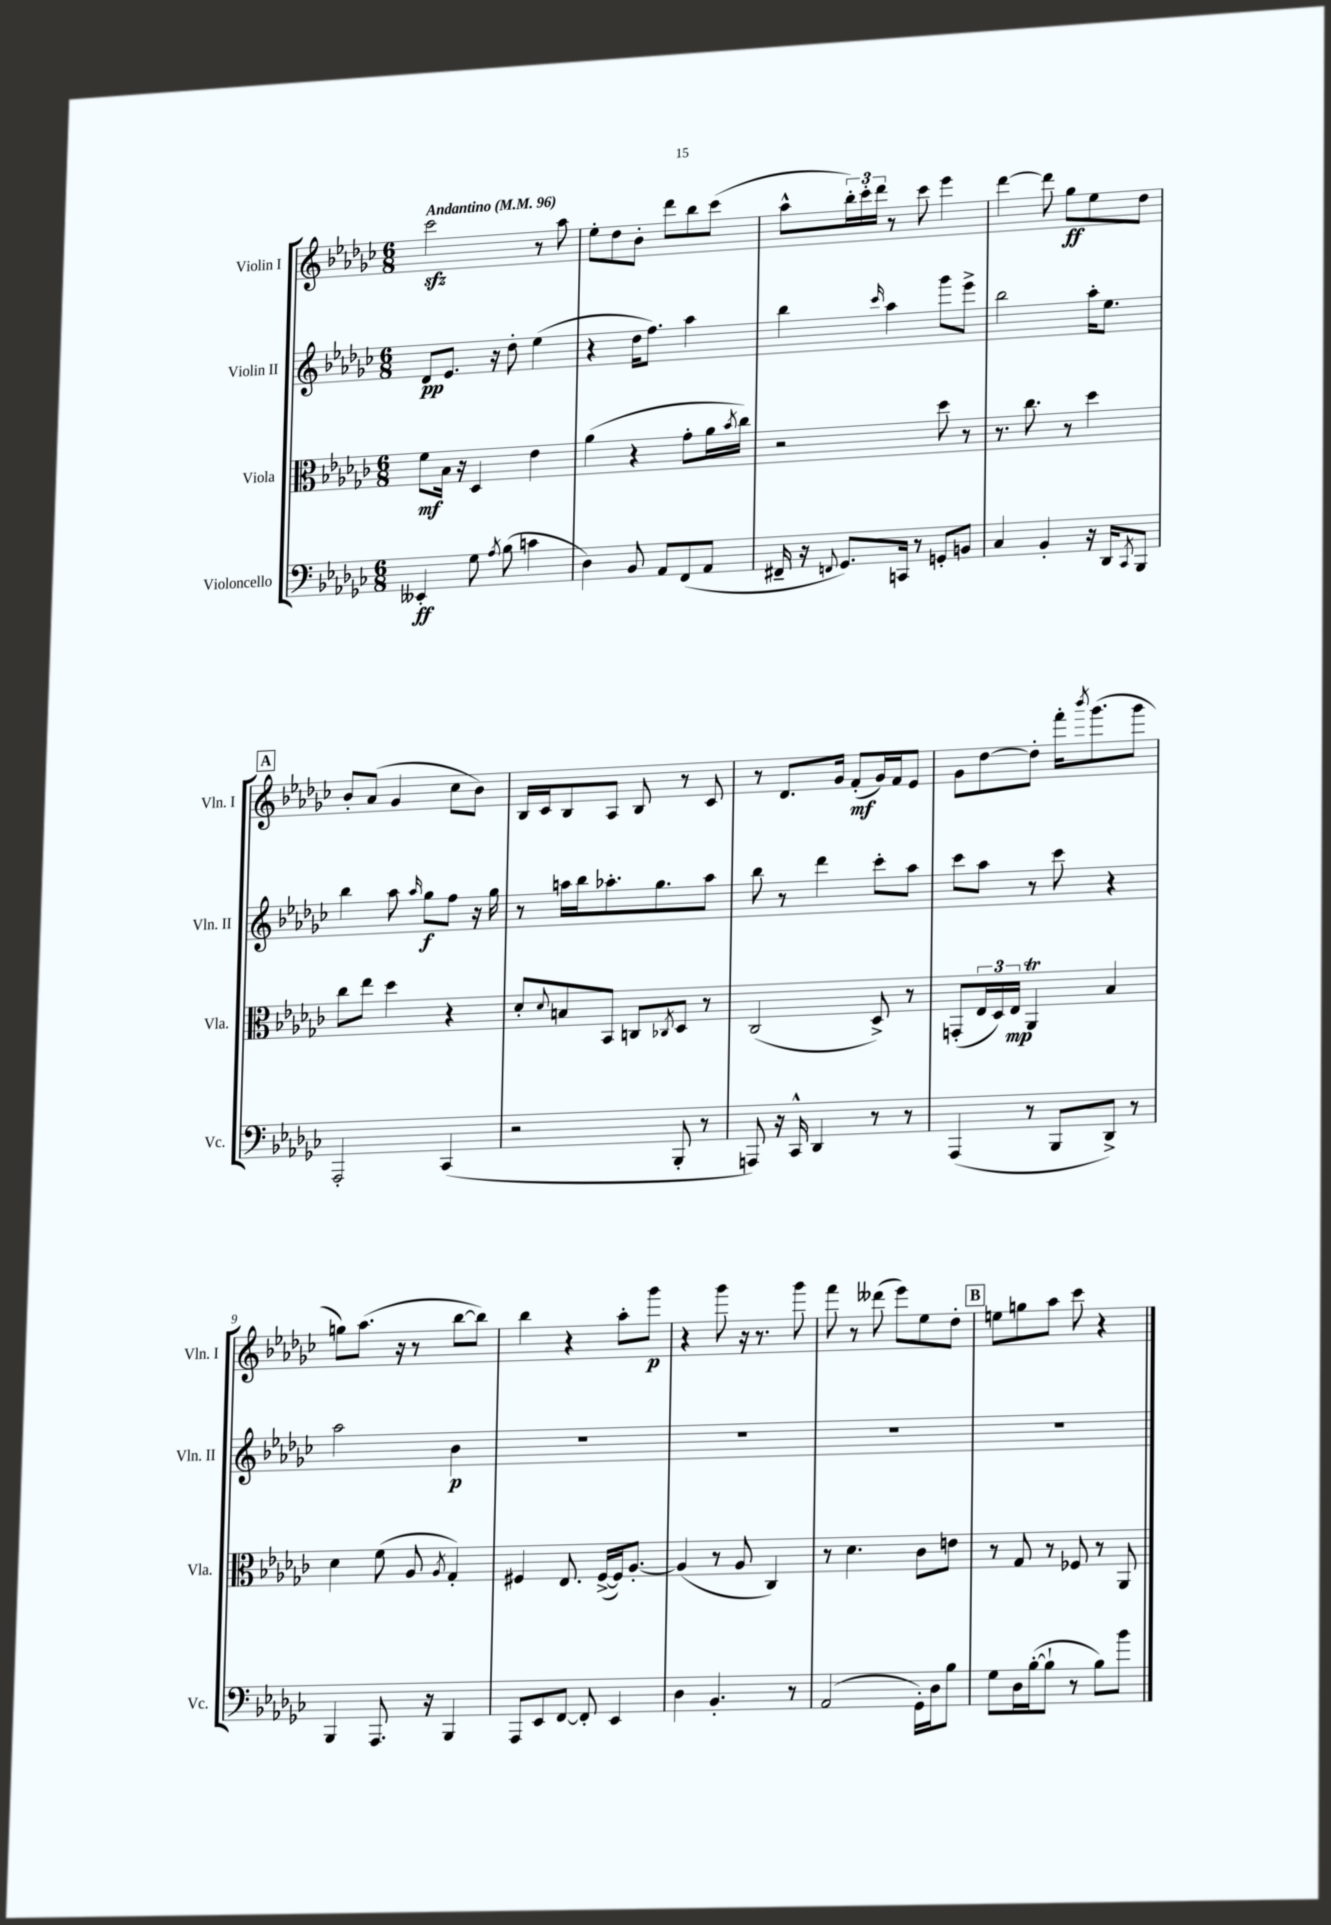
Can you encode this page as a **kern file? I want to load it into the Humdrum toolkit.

**kern	**dynam	**kern	**dynam	**kern	**dynam	**kern	**dynam
*part4	*part4	*part3	*part3	*part2	*part2	*part1	*part1
*staff4	*staff4	*staff3	*staff3	*staff2	*staff2	*staff1	*staff1
*I"Violoncello	*	*I"Viola	*	*I"Violin II	*	*I"Violin I	*
*I'Vc.	*	*I'Vla.	*	*I'Vln. II	*	*I'Vln. I	*
*clefF4	*	*clefC3	*	*clefG2	*	*clefG2	*
*k[b-e-a-d-g-c-]	*	*k[b-e-a-d-g-c-]	*	*k[b-e-a-d-g-c-]	*	*k[b-e-a-d-g-c-]	*
*M6/8	*	*M6/8	*	*M6/8	*	*M6/8	*
*MM96	*	*MM96	*	*MM96	*	*MM96	*
=1	=1	=1	=1	=1	=1	=1	=1
!	!	!	!	!	!	!LO:TX:a:B:t=Andantino	!
4EE--X'/	ff	8f\L	mf	8d-/L	pp	2ccc-zz\	.
.	.	16B-\Jk	.	8.e-/J	.	.	.
.	.	16r	.	.	.	.	.
8G-\	.	4D-/	.	.	.	.	.
.	.	.	.	16r	.	.	.
8qA-/	.	.	.	.	.	.	.
(8B-\	.	.	.	8dd-'\	.	.	.
4cn\	.	4e-\	.	(4ee-\	.	8r	.
.	.	.	.	.	.	8aa-\	.
=2	=2	=2	=2	=2	=2	=2	=2
4D-\)	.	(4a-\	.	4r	.	8ee-'\L	.
.	.	.	.	.	.	8dd-\	.
8BB-/	.	4r	.	16dd-\KL	.	8b-'\J	.
.	.	.	.	8.ff\J)	.	.	.
8AA-/L	.	.	.	.	.	8ddd-\L	.
(8FF/	.	8g-'\L	.	4aa-\	.	8bb-\	.
8AA-/J	.	16a-\L	.	.	.	(8ccc-\J	.
.	.	8qb-/	.	.	.	.	.
.	.	16cc-\JJ)	.	.	.	.	.
=3	=3	=3	=3	=3	=3	=3	=3
16FF#X~/	.	2r	.	4bb-\	.	8aa-^^\L	.
16r	.	.	.	.	.	.	.
8qqFFn/	.	.	.	.	.	.	.
8.GG-/L)	.	.	.	.	.	24bb-'\L)	.
.	.	.	.	.	.	24ccc-'\	.
.	.	.	.	.	.	24ddd-\JJ	.
.	.	.	.	16qqccc-/	.	.	.
.	.	.	.	4aa-\	.	8r	.
16CCn/Jk	.	.	.	.	.	.	.
8r	.	.	.	.	.	8ccc-\	.
8GGn'/L	.	8dd-\	.	8ggg-\L	.	4eee-\	.
8BBn/J	.	8r	.	8eee-^\J	.	.	.
=4	=4	=4	=4	=4	=4	=4	=4
4C-/	.	8.r	.	2bb-\	.	[4ddd-\	.
.	.	8.cc-\	.	.	.	.	.
4BB-'/	.	.	.	.	.	8ddd-\]	.
.	.	8r	.	.	.	8gg-\L	ff
16r	.	4dd-\	.	16aa-'\KL	.	8ee-\	.
16DD-/KL	.	.	.	8.ee-\J	.	.	.
8qCC-/	.	.	.	.	.	.	.
8BBB-/J	.	.	.	.	.	8dd-\J	.
!!LO:LB:g=z
!!LO:REH:place=s1:t=A
=5	=5	=5	=5	=5	=5	=5	=5
2AAA-'/	.	8cc-\L	.	4bb-\	.	8b-'/L	.
.	.	8ee-\J	.	.	.	(8a-/J	.
.	.	4dd-\	.	8aa-\	.	4g-/	.
.	.	.	.	16qqaa-/	.	.	.
.	.	.	.	8gg-\L	f	.	.
(4CC-/	.	4r	.	8ff\J	.	8cc-\L	.
.	.	.	.	16r	.	8b-\J)	.
.	.	.	.	16gg-\	.	.	.
=6	=6	=6	=6	=6	=6	=6	=6
2r	.	8d-'/L	.	8r	.	16B-/LL	.
.	.	.	.	.	.	16c-/J	.
.	.	8qqd-/	.	.	.	.	.
.	.	8Bn/	.	16aan\LL	.	8B-/	.
.	.	.	.	16bb-\J	.	.	.
.	.	8BB-/J	.	8.aa-X'\	.	8A-/J	.
.	.	8Cn/L	.	.	.	8B-/	.
.	.	.	.	8.gg-\	.	.	.
.	.	8qC-X/	.	.	.	.	.
8BBB-'/	.	8D-/J	.	.	.	8r	.
8r	.	8r	.	8aa-\J	.	8c-/	.
=7	=7	=7	=7	=7	=7	=7	=7
8AAAn/)	.	(2C-/	.	8bb-\	.	8r	.
16r	.	.	.	8r	.	8.d-/L	.
16CC-^^/	.	.	.	.	.	.	.
4DD-/	.	.	.	4ddd-\	.	.	.
.	.	.	.	.	.	16g-/Jk	.
.	.	.	.	.	.	(8f'/L	mf
8r	.	8D-^/)	.	8ccc-'\L	.	16g-/L)	.
.	.	.	.	.	.	16f/J	.
8r	.	8r	.	8aa-\J	.	8e-/J	.
=8	=8	=8	=8	=8	=8	=8	=8
(4AAA-/	.	(8GGn'/L	.	8ccc-\L	.	8g-\L	.
.	.	24E-/L	.	8aa-\J	.	[8dd-\	.
.	.	24D-/)	.	.	.	.	.
.	.	24E-/JJ	mp	.	.	.	.
8r	.	4AA-T/	.	8r	.	8dd-'\J]	.
8BBB-/L	.	.	.	8ccc-\	.	16fff'\KL	.
.	.	.	.	.	.	8qbbb-/	.
.	.	.	.	.	.	(8.ggg-\	.
8DD-^/J)	.	4B-/	.	4r	.	.	.
8r	.	.	.	.	.	8ggg-\J	.
!!LO:LB:g=z
=9	=9	=9	=9	=9	=9	=9	=9
4BBB-/	.	4d-\	.	2aa-\	.	8ggn\L)	.
.	.	.	.	.	.	(8.aa-\J	.
8.AAA-/	.	(8f\	.	.	.	.	.
.	.	.	.	.	.	16r	.
.	.	8A-/	.	.	.	8r	.
16r	.	.	.	.	.	.	.
.	.	8qA-/	.	.	.	.	.
4BBB-/	.	4G-'/)	.	4b-\	p	[8bb-\L	.
.	.	.	.	.	.	8bb-\J])	.
=10	=10	=10	=10	=10	=10	=10	=10
8AAA-/L	.	4F#X/	.	2.r	.	4bb-\	.
8EE-/	.	.	.	.	.	.	.
[8FF/J	.	8.E-/	.	.	.	4r	.
8FF'/]	.	.	.	.	.	.	.
.	.	([16F#^/LL	.	.	.	.	.
4EE-/	.	16F#/J])	.	.	.	8aa-'\L	.
.	.	[8.A-'/J	.	.	.	.	.
.	.	.	.	.	.	8ggg-\J	p
=11	=11	=11	=11	=11	=11	=11	=11
4D-\	.	(4A-/]	.	2.r	.	4r	.
4.BB-'/	.	8r	.	.	.	8ggg-\	.
.	.	8A-/	.	.	.	16r	.
.	.	.	.	.	.	8.r	.
.	.	4C-/)	.	.	.	.	.
8r	.	.	.	.	.	8ggg-\	.
=12	=12	=12	=12	=12	=12	=12	=12
(2AA-/	.	8r	.	2.r	.	8fff\	.
.	.	4.d-\	.	.	.	8r	.
.	.	.	.	.	.	(8ddd--X\	.
.	.	.	.	.	.	8eee-\L)	.
16GG-'\LL)	.	8c-\L	.	.	.	8ee-\	.
16D-\J	.	.	.	.	.	.	.
8B-\J	.	8en\J	.	.	.	8dd-'\J	.
!!LO:REH:place=s1:t=B
=13	=13	=13	=13	=13	=13	=13	=13
8G-\L	.	8r	.	2.r	.	8een\L	.
16D-\L	.	8G-/	.	.	.	8ggn\	.
([16B-'\J	.	.	.	.	.	.	.
8B-`\J]	.	8r	.	.	.	8aa-\J	.
8r	.	8F-X/	.	.	.	8ccc-\	.
8B-\L)	.	8r	.	.	.	4r	.
8b-\J	.	8AA-/	.	.	.	.	.
==	==	==	==	==	==	==	==
*-	*-	*-	*-	*-	*-	*-	*-
